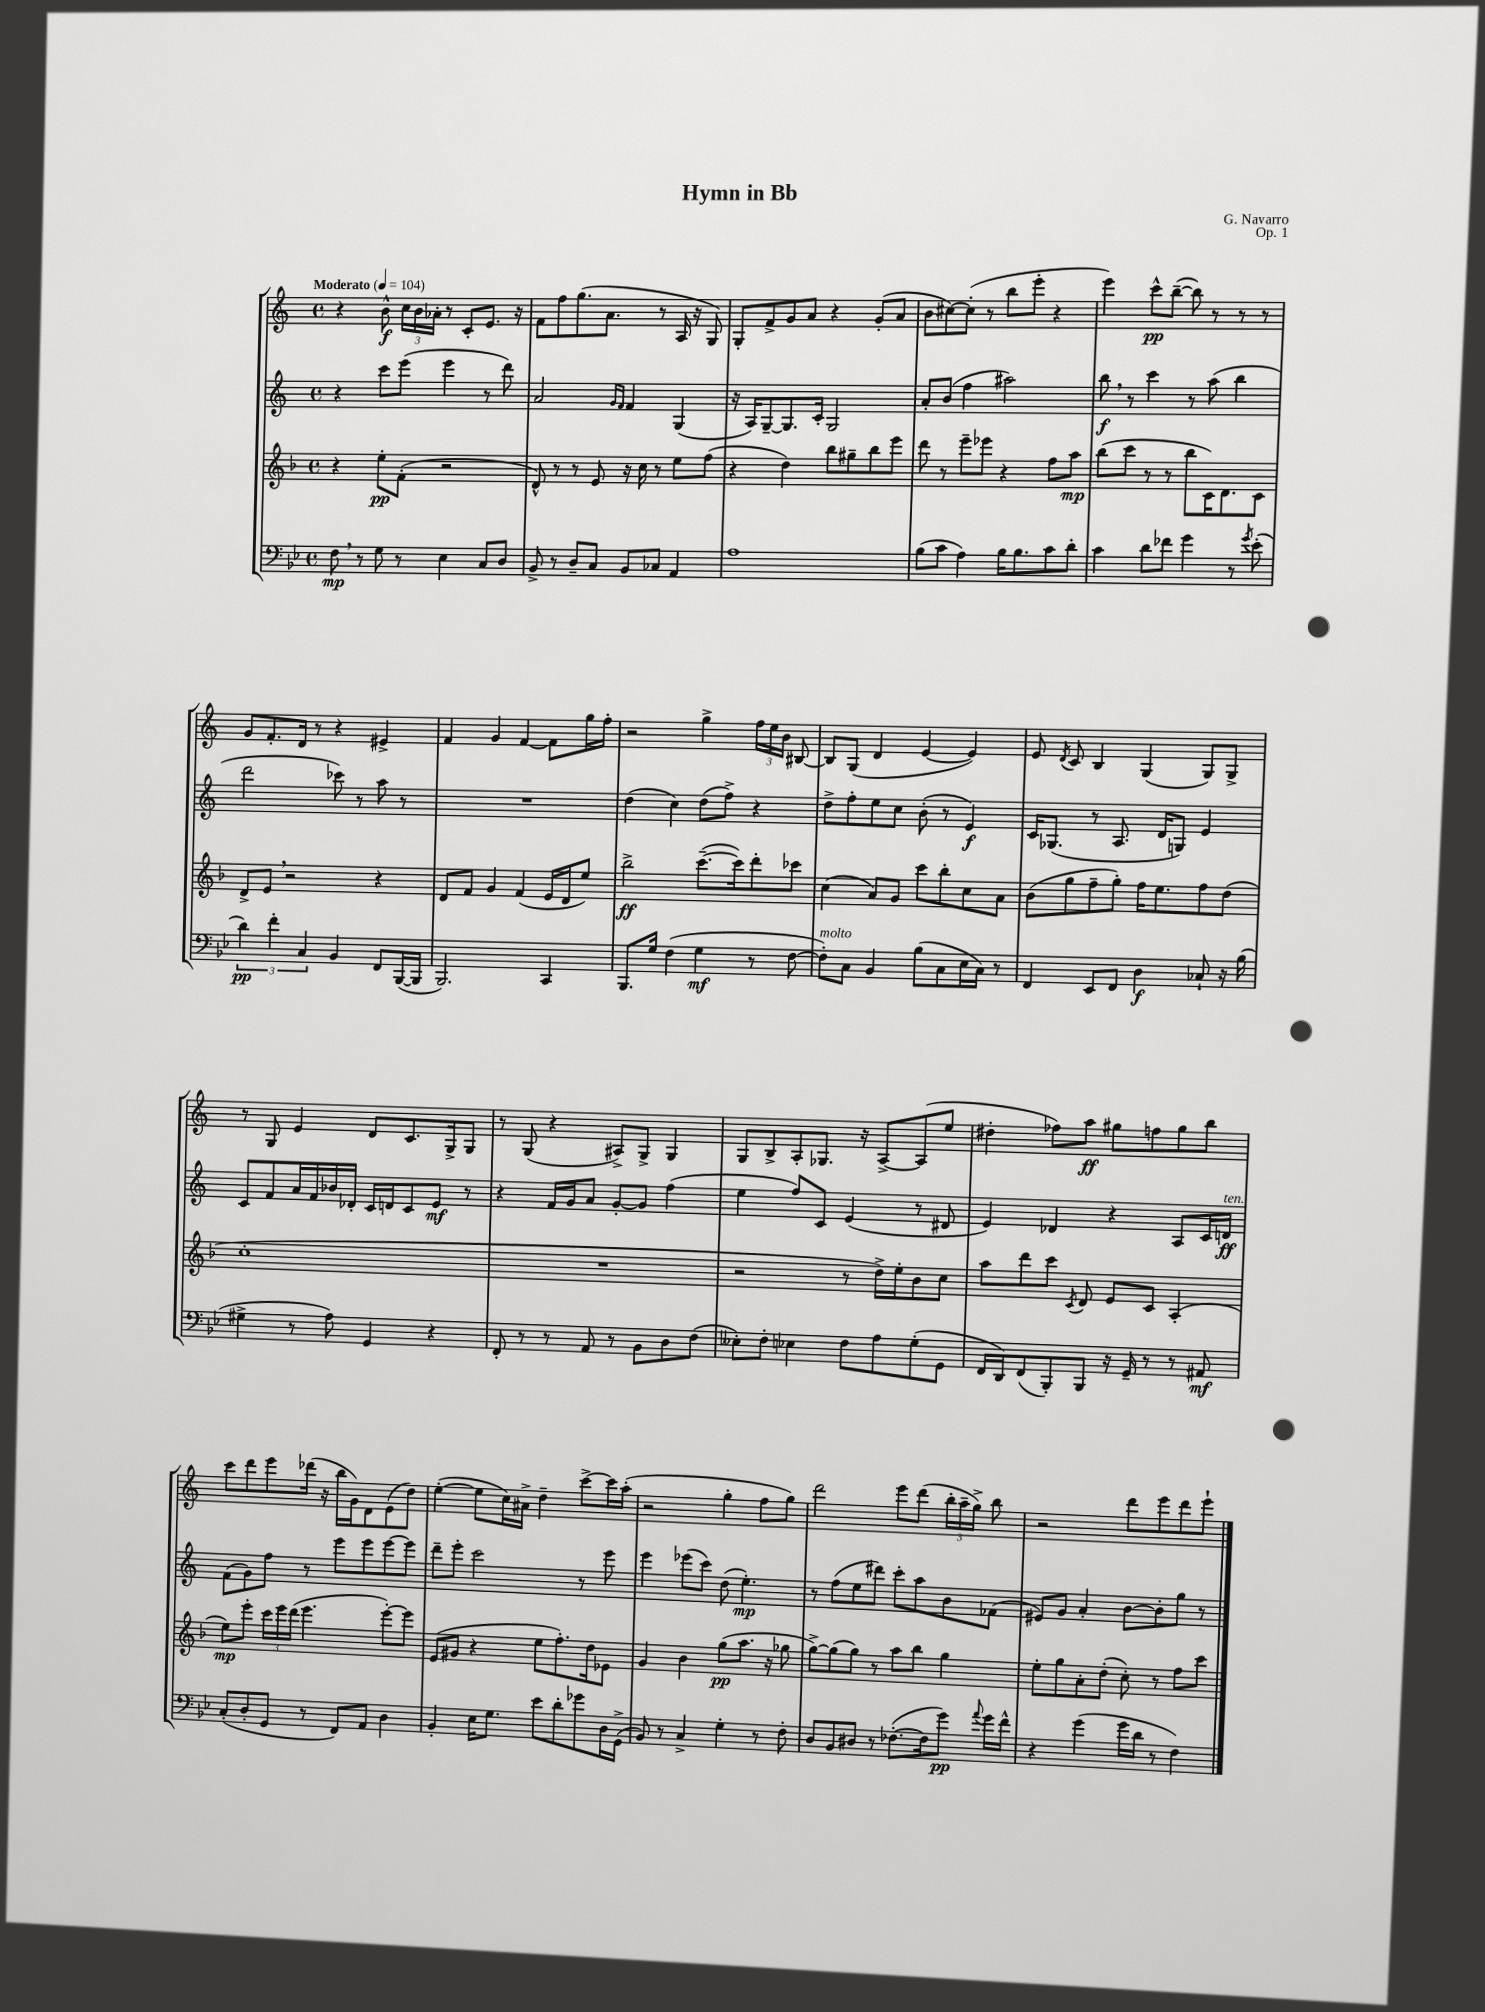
\header { title = "Hymn in Bb" composer = "G. Navarro" opus = "Op. 1" }
<<
\new StaffGroup <<
\new Staff = "s0" {
    \clef treble \key c \major \defaultTimeSignature \time 4/4 \tempo "Moderato" 4 = 104
    \autoBeamOff r4 b'8-^\f \tuplet 3/2 { c''16[ b'16 aes'16]-. } r8 c'8[-. e'8.] r16 |
    f'8[ f''8 g''8.( a'8.] r8 a16 r16 g8) |
    g8[-. f'8-> g'8 a'8] r4 g'8[-.( a'8] |
    b'8[ cis''8~) cis''8]-.( r8 b''8[ e'''8]-. r4 |
    e'''4) c'''8[-^\pp b''8]~--( b''8) r8 r8 r8 |
    g'8[ f'8.-. d'16] r8 r4 eis'4-> |
    f'4 g'4 f'4~ f'8[ g''16 f''16]-. |
    r2 g''4-> \tuplet 3/2 { f''16[ e''16 b'16] } bis8~ |
    bis8[ g8]( d'4 e'4~ e'4) |
    e'8 \acciaccatura { d'8 } c'8 b4 g4( g8[) g8]-> |
    r8 g8 e'4 d'8[ c'8. g16-> g8] |
    r8 g8( r4 ais8[->) g8]-> g4 |
    g8[ b8-> a8-. ges8.] r16 a8[~-> a8( e''8] |
    dis''4-. fes''8[) a''8]\ff gis''8[ f''8 gis''8 b''8] |
    c'''8[ d'''8 e'''8 des'''16]( r16 b''16[ g'16) d'8 e'8( d''8]) |
    e''4~-.( e''8[ c''16) ais'16]-> d''4-- c'''8[~-> c'''16 a''16]-.( |
    r2 g''4-. f''8[ g''8]) |
    d'''2 e'''8[ d'''8]( \tuplet 3/2 { b''16[-. a''16-- g''16]->) } b''8 |
    r2 d'''8[ e'''8 d'''8 e'''8]-! \bar "|." |
}
\new Staff = "s1" {
    \clef treble \key c \major \defaultTimeSignature \time 4/4
    \autoBeamOff r4 c'''8[ e'''8]( e'''4 r8 d'''8) |
    a'2 \grace { g'16[ f'16] } f'4 g4( |
    r16 a16[) g8~-- g8. c'16]-. g2 |
    a'8[-. b'8]( f''4 ais''2) |
    b''8\f \breathe r8 c'''4 r8 a''8( b''4 |
    d'''2 ces'''8) r8 a''8 r8 |
    R1 |
    d''4( c''4) d''8[( f''8]->) r4 |
    d''8[-> f''8-. e''8 c''8] b'8-.( r8 e'4\f) |
    c'16[ ges8.]( r8 a8. d'16[ g8]) e'4 |
    c'8[ f'8 a'16 f'16 bes'16 des'16]-. c'16[ d'16 c'8 e'8]\mf r8 |
    r4 f'16[ g'16 a'8] g'8[~-. g'8] f''4( |
    e''4 f''8[) c'8] e'4( r8 dis'8 |
    e'4) des'4 r4 a8[ c'16 d'16]\ff^\markup { \italic "ten." } |
    f'8[( g'8) f''8] r8 e'''8[ e'''8 e'''8~ e'''8] |
    d'''8[-- e'''8]-. c'''2 r8 e'''8 |
    e'''4 ees'''8[( c'''8]) d''8( e''4.-.\mp) |
    r8 f''8[( e''8 dis'''8]) c'''8[-. a''8 b'8 fes'8]( |
    eis'8[) g'8] a'4-. b'8[~ b'8-. g''8] r8 \bar "|." |
}
\new Staff = "s2" {
    \clef treble \key f \major \defaultTimeSignature \time 4/4
    \autoBeamOff r4 e''8[-.\pp f'8]-.( r2 |
    d'8-^) r8 r8 e'8 r16 c''16 r8 e''8[ f''8]( |
    r4 d''4) bes''8[ gis''8-- bes''8 e'''8] |
    d'''8 r8 e'''8[-- ees'''8] r4 f''8[ a''8]\mp |
    bes''8[( c'''8] r8 r8 bes''8[ c'16) d'8. c'8] |
    d'8[-> e'8] \breathe r2 r4 |
    d'8[ f'8] g'4 f'4( e'16[ d'16 e''8]) |
    bes''2->\ff c'''8.[~--( c'''16) d'''8-. ces'''8] |
    c''4( a'8[) g'8] c'''8[ bes''8-. c''8 a'8] |
    bes'8[( g''8 f''8-- g''8]-.) f''16[ e''8. f''8 d''8]( |
    c''1-. |
    R1 |
    r2 r8 d''16[->) e''16-. bes'8 c''8] |
    a''8[ d'''8 c'''8] \acciaccatura { c'8 } d'8 e'8[ c'8] a4-.( |
    e''8[\mp) e'''8]-. \tuplet 3/2 { c'''16[ e'''16 d'''16]( } e'''4. e'''8[~-.) e'''8] |
    e'8[( gis'8] r4 e''8[ f''8.-.) d''16 ees'8] |
    g'4 bes'4 g''8[\pp( a''8.] r16 ges''8 |
    g''8[~->) g''8( g''8]) r8 a''8[ bes''8] g''4 |
    e''8[-. g''8 a'8-. d''8]-.( c''8-.) r8 f''8[ c'''8] \bar "|." |
}
\new Staff = "s3" {
    \clef bass \key bes \major \defaultTimeSignature \time 4/4
    \autoBeamOff f8\mp \breathe r8 g8 r8 ees4 c8[ d8] |
    bes,8-> r8 d8[-- c8] bes,8[ ces8] a,4 |
    a1 |
    bes8[( c'8] a4) bes16[ bes8. c'8 d'8]-. |
    c'4 d'8[ fes'8] g'4 r8 \acciaccatura { g'8 } ees'8-.( |
    \tuplet 3/2 { d'4\pp) f'4-. c4 } bes,4 f,8[ bes,,16~( bes,,16] |
    bes,,2.) c,4 |
    bes,,8.[ g16] f4( g4\mf r8 f8~ |
    f8[-.^\markup { \italic "molto" }) c8] bes,4 bes8[( c8 ees16 c16]) r8 |
    f,4 ees,8[ f,8] d4\f ces8-! r16 bes16( |
    gis4-> r8 a8) g,4 r4 |
    f,8-. r8 r8 a,8 r8 bes,8[ d8 f8]( |
    eeses8[-.) f8]-. ees4 f8[ a8 g8-.( g,8] |
    f,16[ d,16) f,8( bes,,8-.) bes,,8] r16 g,16-- r8 r8 ais,8\mf |
    c8[-.( d8-. g,8] r8 f,8[) a,8] d4 |
    bes,4-. ees16[ g8.] ees'8[ d'8-. ges'8 d16 g,16]->( |
    bes,8) r8 c4-> g4-. r8 f8-. |
    d8[ bes,8 dis8] r8 fes8.[~-.( fes16 g'8]\pp) \appoggiatura { a'8 } g'16[ f'16]-^ |
    r4 g'4( g'16[ d'16] r8 f4) \bar "|." |
}
>>
>>
\layout { \context { \Score \remove "Bar_number_engraver" } }
